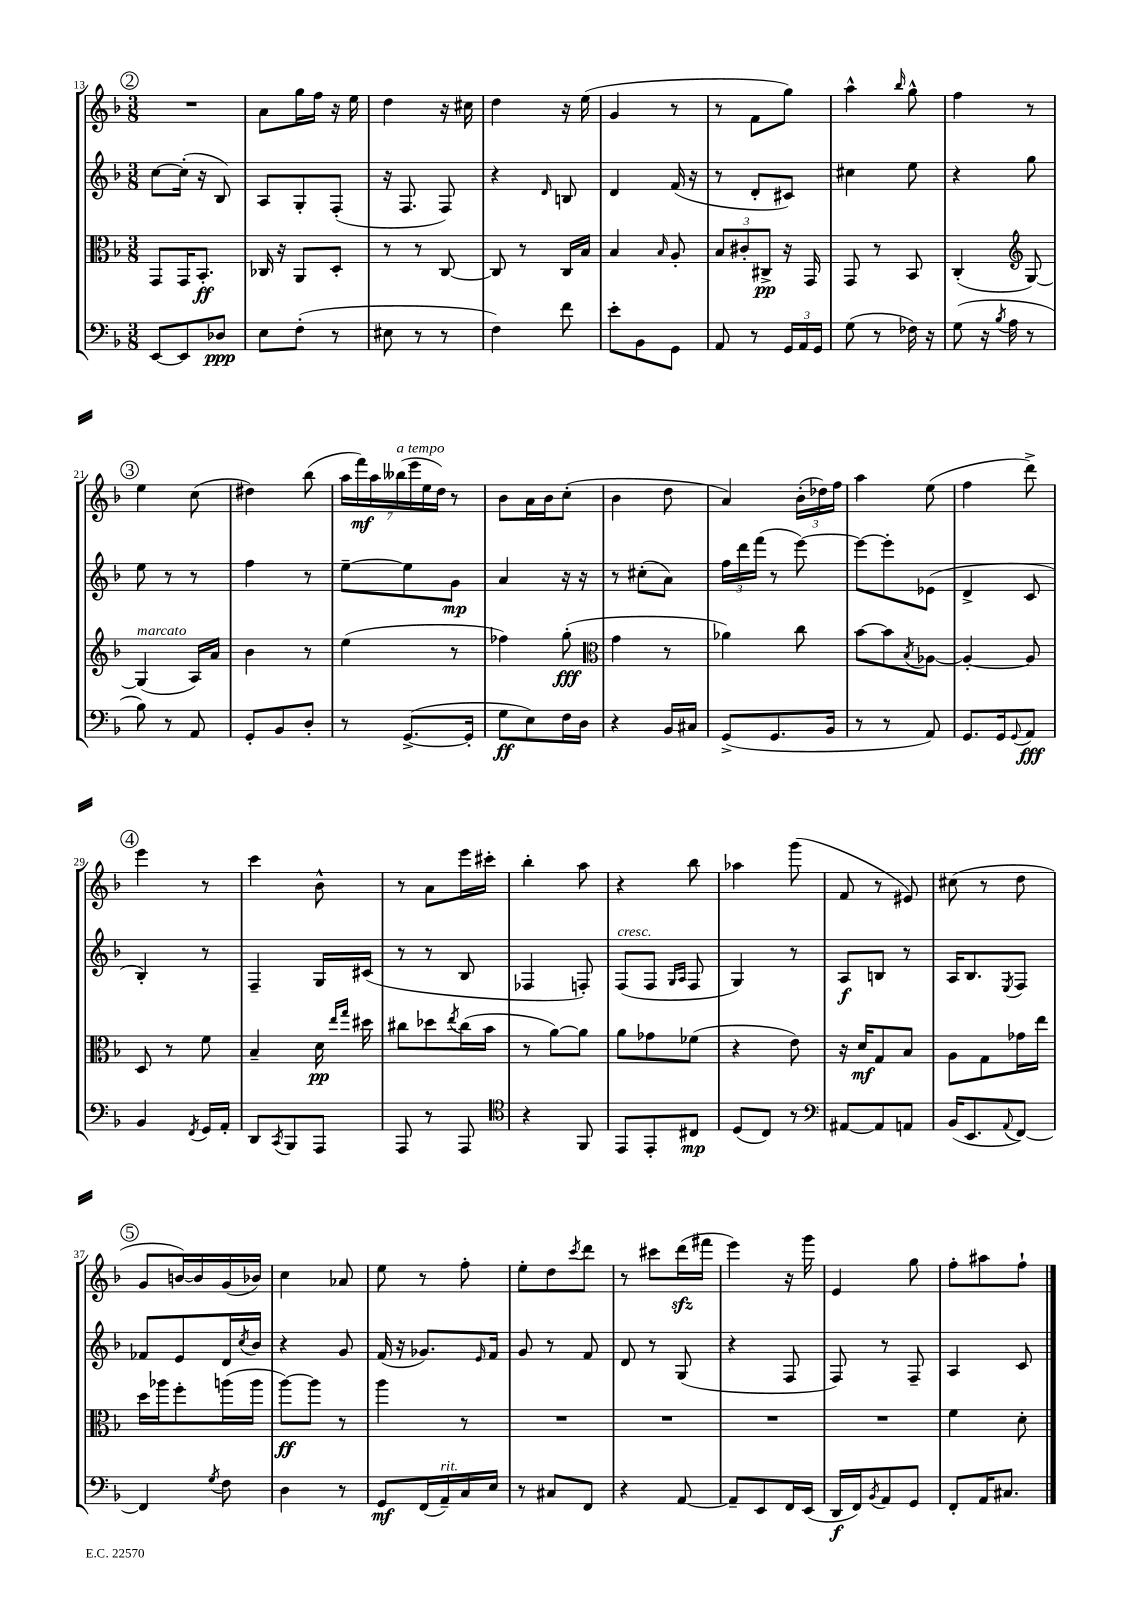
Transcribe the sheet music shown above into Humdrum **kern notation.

**kern	**kern	**kern	**kern
*staff4	*staff3	*staff2	*staff1
*clefF4	*clefC3	*clefG2	*clefG2
*k[b-]	*k[b-]	*k[b-]	*k[b-]
*M3/8	*M3/8	*M3/8	*M3/8
[8EE/L	8GG/L	[8cc\L	4.r
8EE/]	16GG/K	(16cc'\]Jk	.
.	8.BB-'/J	16r	.
8D-/J	.	8B-/)	.
=	=	=	=
8E\L	16C-/	8A/L	8a\L
.	16r	.	.
(8F'\J	8AA/L	8G'/	16gg\L
.	.	.	16ff\JJ
8r	8D'/J	(8F'/J	16r
.	.	.	16ee\
=	=	=	=
8E#\	8r	16r	4dd\
.	.	8.F/	.
8r	8r	.	.
8r	[8C/	8F/)	16r
.	.	.	16cc#\
=	=	=	=
4F\)	8C/]	4r	4dd\
.	8r	.	.
.	.	16qqd/	.
8f\	16C/LL	8B/	16r
.	16B-/JJ	.	(16ee\
=	=	=	=
8e'\L	4B-/	4d/	4g/
8BB-\	.	.	.
.	16qqB-/	.	.
8GG\J	8A'/	(16f/	8r
.	.	16r	.
=	=	=	=
8AA/	12B-/L	8r	8r
.	12c#'/	.	.
8r	.	8d'/L	8f\L
.	12C#^/J	.	.
24GG/LL	16r	8c#/J)	8gg\J)
24AA/	.	.	.
.	16GG/	.	.
24GG/JJ	.	.	.
=	=	=	=
(8G\	8GG/	4cc#\	4aa^^\
8r	8r	.	.
.	.	.	16qqbb-/
16F-\)	8BB-/	8ee\	8gg^^\
16r	.	.	.
=	=	=	=
(8G\	(4C'/	4r	4ff\
16r	.	.	.
8qB-/	.	.	.
16A\	.	.	.
*	*clefG2	*	*
8r	[8G/)	8gg\	8r
=	=	=	=
8B-\)	(4G/]	8ee\	4ee\
8r	.	8r	.
8AA/	16A/LL)	8r	(8cc\
.	16a/JJ	.	.
=	=	=	=
8GG'/L	4b-\	4ff\	4dd#\)
8BB-/	.	.	.
8D'/J	8r	8r	(8bb-\
=	=	=	=
8r	(4ee\	[8ee~\L	28aa\LL
.	.	.	28fff\)
.	.	.	28aa\
.	.	.	(28bb--\
([8.GG^/L	.	8ee\]	.
.	.	.	28eee\
.	.	.	28ee\
.	.	.	28dd\JJ)
.	8r	8g\J	8r
16GG'/]Jk	.	.	.
=	=	=	=
8G\L	4ff-\)	4a/	8b-\L
8E\)	.	.	16a\L
.	.	.	16b-\J
16F\L	(8gg'\	16r	(8cc'\J
16D\JJ	.	16r	.
=	=	=	=
*	*clefC3	*	*
4r	4g\	8r	4b-\
.	.	(8cc#'\L	.
16BB-/LL	8r	8a\J)	8dd\
16C#/JJ	.	.	.
=	=	=	=
(8GG^/L	4a-\)	24ff\LL	4a/)
.	.	24ddd\	.
.	.	(24fff\JJ	.
8.GG/	.	8r	.
.	8cc\	[8eee\)	(24b-'\LL
.	.	.	24dd-\)
16BB-/Jk	.	.	.
.	.	.	24ff\JJ
=	=	=	=
8r	[8b-\L	8eee\_L	4aa\
8r	8b-\]	8eee'\]	.
.	8qB-/	.	.
8AA/)	[8A-\J	(8e-\J	(8ee\
=	=	=	=
8.GG/L	4A-'/_	4d^/	4ff\
16GG/k	.	.	.
8qqGG/	.	.	.
8AA/J	8A-/]	8c/	8ddd^\)
=	=	=	=
4BB-/	8D/	4B-'/)	4eee\
.	8r	.	.
8qFF/	.	.	.
16GG/LL	8f\	8r	8r
16AA'/JJ	.	.	.
=	=	=	=
8DD/L	4B-~/	4F~/	4ccc\
8qCC/	.	.	.
8BBB-/	.	.	.
8AAA/J	16d\	16G/LL	8b-^^\
.	16qqee/LL	.	.
.	16qqgg/JJ	.	.
.	16dd#\	(16c#/JJ	.
=	=	=	=
8AAA/	8cc#\L	8r	8r
8r	8dd-\	8r	8a\L
.	8qee/	.	.
8AAA/	(16cc#\L	8B-/	16eee\L
.	16b-\JJ	.	16ccc#'\JJ
=	=	=	=
*clefC4	*	*	*
4r	8r	4F-/	4bb-'\
.	[8a\L)	.	.
8FF/	8a\]J	8F'/)	8aa\
=	=	=	=
8EE/L	8a\L	(8F/L	4r
8EE'/	8g-\	8F/J	.
.	.	16qqG/LL	.
.	.	16qqA/JJ	.
8C#/J	(8f-\J	8F/	8bb-\
=	=	=	=
(8D/L	4r	4G/)	4aa-\
8C/J)	.	.	.
8r	8e\)	8r	(8ggg\
=	=	=	=
*clefF4	*	*	*
[8AA#/L	16r	8A/L	8f/
.	16d/LK	.	.
8AA#/]	8G/	8B/J	8r
8AA/J	8B-/J	8r	8e#/)
=	=	=	=
(16BB-/LK	8A\L	16A/LK	(8cc#\
8.EE/	.	8.B-/	.
.	8G\	.	8r
8qqAA/	.	8qE/	.
[8FF/J)	16g-\L	8F/J	8dd\
.	16ee\JJ	.	.
=	=	=	=
4FF/]	16dd\LL	8f-/L	8g/L
.	16aa-\J	.	.
.	8ff'\	8e/	[16b/L)
.	.	.	16b/]
8qG/	.	.	.
8F\	(16aa\L	16d/L	(16g/
.	.	8qcc/	.
.	16aa\JJ	16b-/JJ	16b-/JJ)
=	=	=	=
4D\	[8aa\L)	4r	4cc\
.	8aa\]J	.	.
8r	8r	8g/	8a-/
=	=	=	=
8GG/L	4aa\	(16f/	8ee\
.	.	16r	.
(16FF/L	.	8.g-/L)	8r
16AA~/)	.	.	.
16C/	8r	.	8ff'\
.	.	16qqe/	.
16E/JJ	.	16f/Jk	.
=	=	=	=
8r	4.r	8g/	8ee'\L
8C#/L	.	8r	8dd\
.	.	.	8qccc/
8FF/J	.	8f/	8ddd\J
=	=	=	=
4r	4.r	8d/	8r
.	.	8r	8ccc#\L
[8AA/	.	(8G/	(16ddd\L
.	.	.	16fff#\JJ
=	=	=	=
8AA~/]L	4.r	4r	4eee\)
8EE/	.	.	.
16FF/L	.	8F/	16r
(16EE/JJ	.	.	16ggg\
=	=	=	=
16DD/LL	4.r	8F/)	4e/
16FF/J)	.	.	.
8qBB-/	.	.	.
8AA/	.	8r	.
8GG/J	.	8F~/	8gg\
=	=	=	=
8FF'/L	4f\	4A/	8ff'\L
16AA/K	.	.	8aa#\
8.C#/J	.	.	.
.	8d'\	8c/	8ff`\J
==	==	==	==
*-	*-	*-	*-
